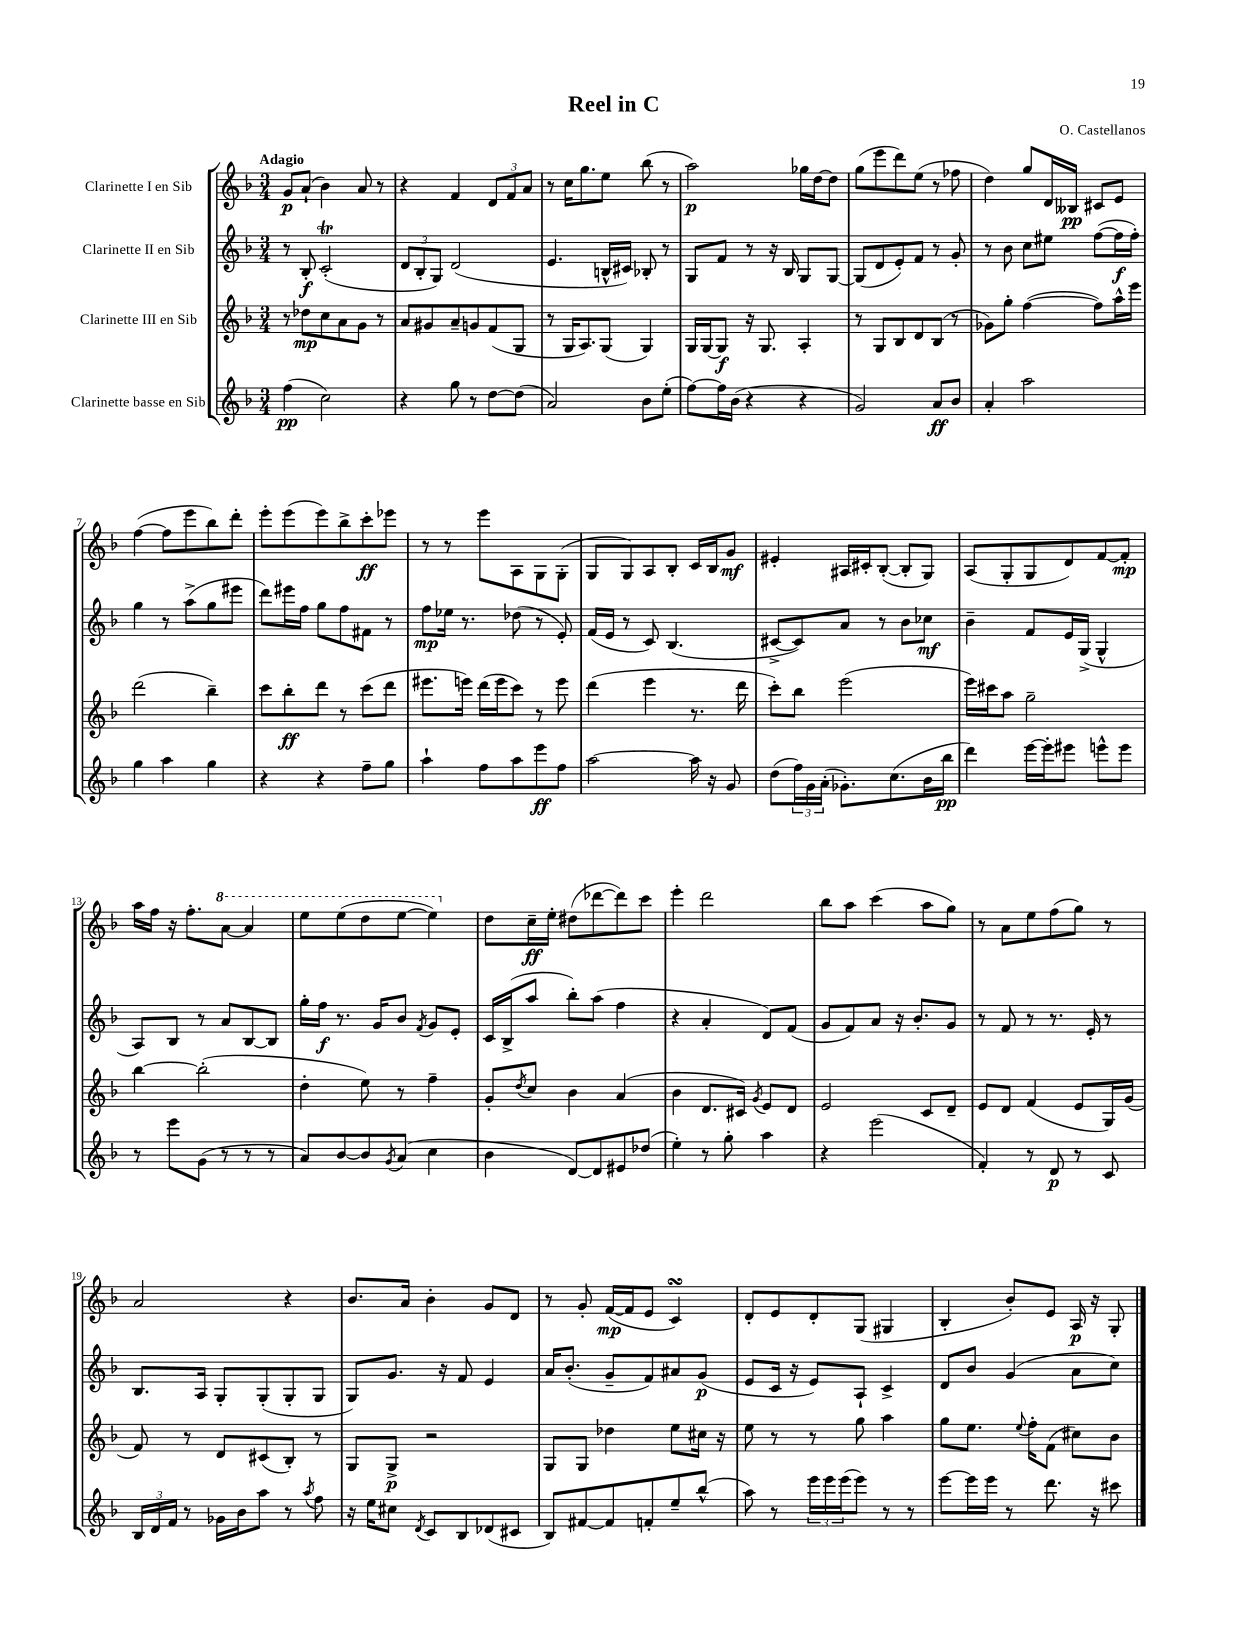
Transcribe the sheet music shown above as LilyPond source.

\header { title = "Reel in C" composer = "O. Castellanos" }
<<
\new StaffGroup <<
\new Staff = "s0" \with { instrumentName = "Clarinette I en Sib" } {
    \clef treble \key f \major \numericTimeSignature \time 3/4 \tempo "Adagio"
    g'8\p a'8-!( bes'4) a'8 r8 |
    r4 f'4 \tuplet 3/2 { d'8 f'8 a'8 } |
    r8 c''16 g''8. e''8 bes''8( r8 |
    a''2\p) ges''16 d''16~ d''8 |
    g''8( e'''8 d'''8) e''8( r8 fes''8 |
    d''4) g''8 d'16 beses16\pp cis'8 e'8 |
    f''4~( f''8 e'''8 bes''8) d'''8-. |
    e'''8-. e'''8( e'''8) bes''8-> c'''8-.\ff ees'''8 |
    r8 r8 e'''8 a8 g8 g8-.( |
    g8 g8) a8 bes8-. c'16 bes16 g'8\mf |
    eis'4-. ais16 cis'16-. bes8~-.( bes8-. g8) |
    a8( g8-. g8 d'8) f'8~ f'8-.\mp |
    a''16 f''16 r16 f''8.-. \ottava #1 a''8~ a''4 |
    e'''8 e'''8( d'''8 e'''8~ e'''4) \ottava #0 |
    d''8 c''16--\ff e''16-. dis''8( des'''8~ des'''8) c'''8 |
    e'''4-. d'''2 |
    bes''8 a''8 c'''4( a''8 g''8) |
    r8 a'8 e''8 f''8( g''8) r8 |
    a'2 r4 |
    bes'8. a'16 bes'4-. g'8 d'8 |
    r8 g'8-. f'16~\mp( f'16 e'8 c'4\turn) |
    d'8-. e'8 d'8-. g8( gis4 |
    bes4-. bes'8-.) e'8 a16\p r16 g8-. \bar "|." |
}
\new Staff = "s1" \with { instrumentName = "Clarinette II en Sib" } {
    \clef treble \key f \major \numericTimeSignature \time 3/4
    r8 bes8-.\f c'2-.\trill( |
    \tuplet 3/2 { d'8 bes8-. g8) } d'2( |
    e'4. b16-^ cis'16) bes8-. r8 |
    g8 f'8 r8 r16 bes16 g8 g8~ |
    g8( d'8 e'8-.) f'8 r8 g'8-. |
    r8 bes'8 c''8 eis''8 f''8~( f''16\f f''16-.) |
    g''4 r8 a''8->( g''8 eis'''8 |
    d'''8) eis'''16 f''16 g''8 f''8 fis'8 r8 |
    f''8\mp ees''16 r8. des''8( r8 e'8-.) |
    f'16( e'16 r8 c'8) bes4.( |
    cis'8~-> cis'8) a'8 r8 bes'8 ces''8\mf |
    bes'4-- f'8 e'16 g16->( g4-^ |
    a8) bes8 r8 a'8 bes8~ bes8 |
    g''16-. f''16\f r8. g'16 bes'8 \acciaccatura { f'8 } g'8 e'8-. |
    c'16 bes16->( a''8 bes''8-.) a''8( f''4 |
    r4 a'4-. d'8) f'8( |
    g'8 f'8) a'8 r16 bes'8.-. g'8 |
    r8 f'8 r8 r8. e'16-. r8 |
    bes8. a16 g8-. g8-.( g8-. g8 |
    g8) g'8. r16 f'8 e'4 |
    a'16 bes'8.-.( g'8-- f'8) ais'8 g'8\p( |
    e'8 c'16 r16 e'8) a8-! c'4-> |
    d'8 bes'8 g'4( a'8 c''8) \bar "|." |
}
\new Staff = "s2" \with { instrumentName = "Clarinette III en Sib" } {
    \clef treble \key f \major \numericTimeSignature \time 3/4
    r8 des''8\mp c''8 a'8 g'8 r8 |
    a'8 gis'8 a'8-- g'8 f'8( g8 |
    r8 g16 a8.) g8( g4) |
    g16 g16~ g8\f r16 g8. a4-. |
    r8 g8 bes8 d'8 bes8( r8 |
    ges'8) g''8-. f''4~( f''8) a''16-^ e'''16 |
    d'''2( bes''4--) |
    c'''8 bes''8-.\ff d'''8 r8 c'''8( d'''8 |
    eis'''8. e'''16) d'''16( e'''16 c'''8) r8 e'''8 |
    d'''4( e'''4 r8. d'''16 |
    c'''8-.) bes''8 e'''2( |
    e'''16) cis'''16 a''8 g''2-- |
    bes''4~ bes''2-.( |
    d''4-. e''8) r8 f''4-- |
    g'8-. \acciaccatura { d''8 } c''8 bes'4 a'4( |
    bes'4 d'8. cis'16) \acciaccatura { g'8 } e'8 d'8 |
    e'2 c'8 d'8-- |
    e'8 d'8 f'4( e'8 g16) g'16( |
    f'8) r8 d'8 cis'8( bes8-.) r8 |
    g8 g8->\p r2 |
    g8 g8 des''4 e''8 cis''16 r16 |
    e''8 r8 r8 g''8 a''4 |
    g''8 e''8. \appoggiatura { e''8 } f''16-. f'8( cis''8) bes'8 \bar "|." |
}
\new Staff = "s3" \with { instrumentName = "Clarinette basse en Sib" } {
    \clef treble \key f \major \numericTimeSignature \time 3/4
    f''4\pp( c''2) |
    r4 g''8 r8 d''8~ d''8( |
    a'2) bes'8 e''8-.( |
    f''8~) f''16 bes'16( r4 r4 |
    g'2) a'8\ff bes'8 |
    a'4-. a''2 |
    g''4 a''4 g''4 |
    r4 r4 f''8-- g''8 |
    a''4-! f''8 a''8 e'''8\ff f''8 |
    a''2~ a''16 r16 g'8 |
    d''8( \tuplet 3/2 { f''16) g'16 a'16-.( } ges'8.-.) c''8.( bes'16 bes''16\pp |
    d'''4) e'''16~ e'''16-. eis'''8 e'''8-^ e'''8 |
    r8 e'''8 g'8( r8 r8 r8 |
    a'8) bes'8~ bes'8 \acciaccatura { g'8 } a'8( c''4 |
    bes'4 d'8~) d'8 eis'8 des''8( |
    e''4-.) r8 g''8-. a''4 |
    r4 e'''2( |
    f'4-.) r8 d'8\p r8 c'8 |
    \tuplet 3/2 { bes16 d'16 f'16 } r8 ges'16 bes'16 a''8 r8 \acciaccatura { a''8 } f''8 |
    r16 e''16 cis''8 \acciaccatura { d'8 } c'8 bes8 des'8( cis'8 |
    bes8) fis'8~ fis'8 f'8-. e''8-- bes''8-^( |
    a''8) r8 \tuplet 3/2 { e'''16 e'''16 e'''16( } e'''8) r8 r8 |
    e'''8~ e'''16 e'''16 r8 d'''8. r16 cis'''8 \bar "|." |
}
>>
>>
